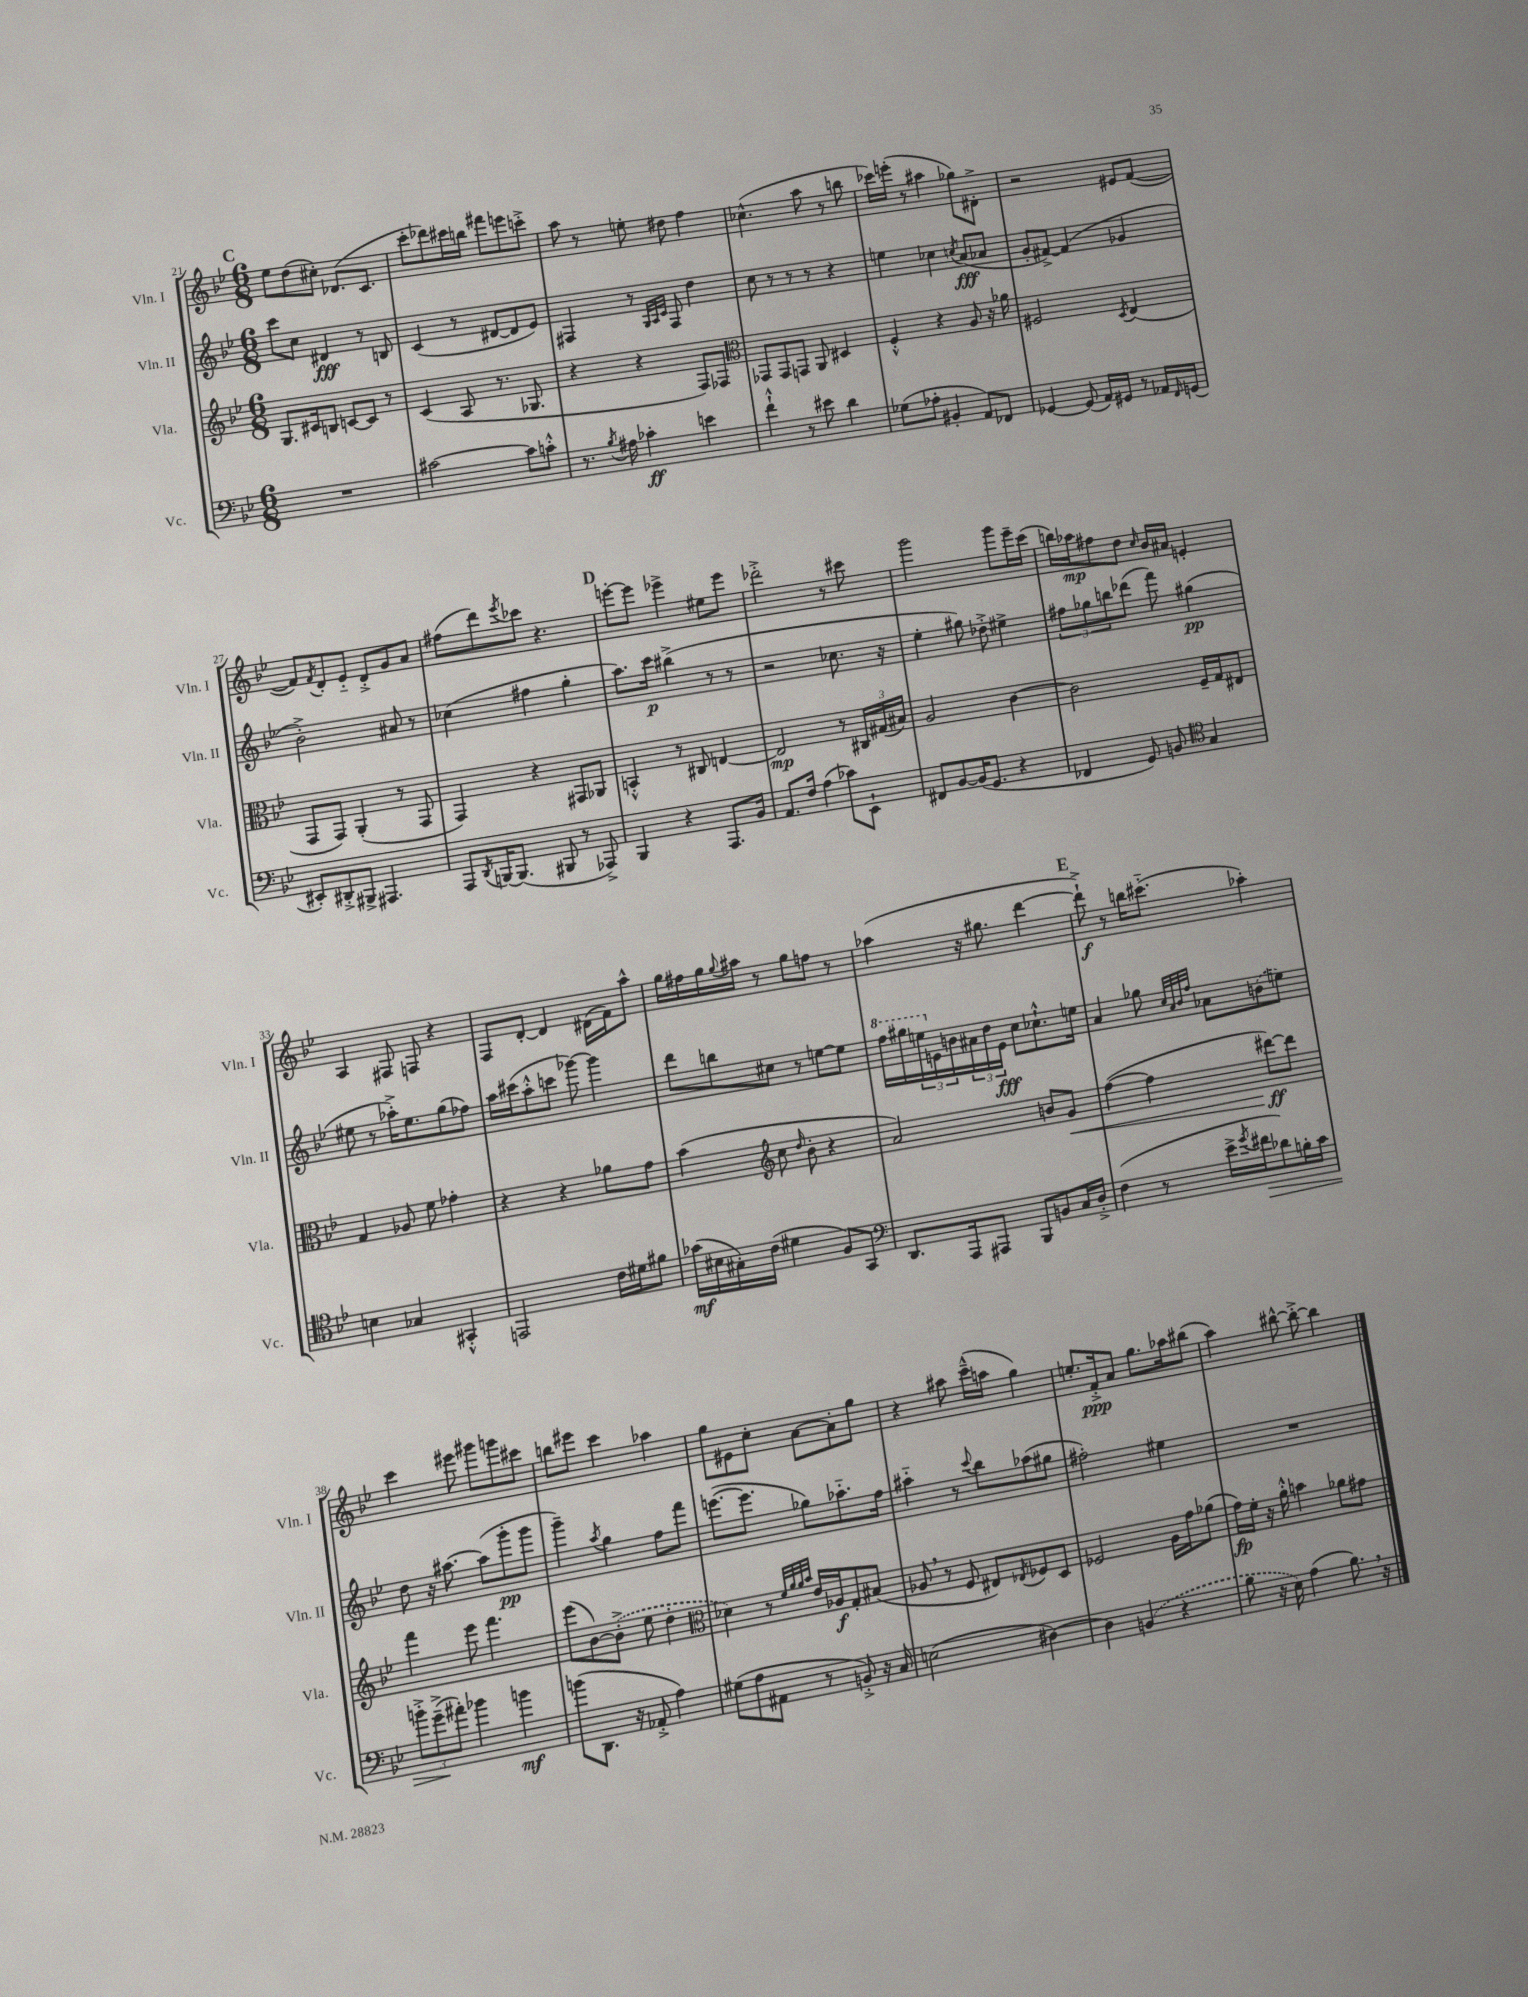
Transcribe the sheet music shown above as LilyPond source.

<<
\new StaffGroup <<
\new Staff = "s0" \with { instrumentName = "Vln. I" shortInstrumentName = "Vln. I" } {
    \clef treble \key bes \major \numericTimeSignature \time 6/8
    \mark \markup { \bold "C" } ees''8 d''8( cis''8-.) des'8.( c'8. |
    c'''8-. des'''8) cis'''16 b''16 fis'''8 e'''8 c'''8-.-> |
    a''8 r8 e''8-. dis''8 f''4 |
    ces''4.-^( a''8 r8 b''8 |
    ces'''16) e'''16-.( r8 ais''4 ges''8) dis'8-.-> |
    r2 eis'8 f'8~( |
    f'8) \acciaccatura { f'8 } d'8-. ees'8-_ d'8-.-> g'8 a'8 |
    fis''8( d'''8) \acciaccatura { ees'''8 } ces'''8 r4. |
    \mark \markup { \bold "D" } e'''8~-. e'''8 ees'''4-> eis''8 ees'''8 |
    des'''2-.-> r8 cis'''8 |
    g'''2 g'''8 ees'''16-- c'''16( |
    b''16) aes''16\mp fis''8 d''8 \grace { c''16 } bes'16 ais'16 e'4-. |
    a4 fis8 f8 r4 |
    f8 d'8~-. d'4 dis'16( f'16) a''8-^ |
    g''16 fis''16 g''16 \appoggiatura { g''8 } ais''16 r8 g''8 f''8 r8 |
    aes''4( r16 gis''8. d'''4~ |
    \mark \markup { \bold "E" } d'''8-!->\f) r8 b''16 cis'''8.-_( aes''4-.) |
    c'''4 eis'''8 gis'''8 g'''8 cis'''8 |
    b''8 eis'''8 c'''4 aes''4 |
    g''8 eis'8 c''8-. a'8~ a'8-. g''8 |
    r4 ais''8 c'''16---^( a''16 g''4) |
    e''8.-. f'16-.->\ppp a'8 g''8. aes''16 bis''8( |
    a''4) bis''8~-^ bis''8~-.-> bis''4 \bar "|." |
}
\new Staff = "s1" \with { instrumentName = "Vln. II" shortInstrumentName = "Vln. II" } {
    \clef treble \key bes \major \numericTimeSignature \time 6/8
    \mark \markup { \bold "C" } c'''8 c''8 dis'4\fff r8 b8 |
    c'4( r8 dis'8~ dis'8 ees'8) |
    fis4 r8 \grace { g32 a32 c'32 } fis8 d''4 |
    c''8 r8 r8 r8 r4 |
    e''4 ces''4 \acciaccatura { c''8 } a'8\fff( aes'8 |
    g'8-. fis'8~->) fis'4( ges'4 |
    bes'2-.->) ais'8 r8 |
    ces''4( fis''4 g''4-. |
    \mark \markup { \bold "D" } a''8.) c'''16\p bis''4->( r8 r8 |
    r2 ces''8. r16 |
    ees''4-. gis''8) des''8-.-> eis''4-> |
    \tuplet 3/2 { fis''8 ges''8 b''8 } des'''8( f'''8) gis''4\pp( |
    eis''8 r8 aes''16-.->) eis''8. g''8( fes''8) |
    a''16 cis'''16( a''8-.-^ c'''8 ges'''8~) ges'''4 |
    d'''8 b''8 cis''8 r8 e''8~ e''8 |
    \ottava #1 f'''16 gis'''16 \tuplet 3/2 { e'''16 \ottava #0 e'16 b'16 } \tuplet 3/2 { ais'16 d''16 e'16\fff } c''8 ces''8.-!-^ e''16 |
    \mark \markup { \bold "E" } a'4 ges''8 \grace { c''32 a'32 bes'32 f''32 } aes'8 \once \slurDashed b'8( e''8) |
    d''8 r16 ais''8.~ ais''8( g'''8-.\pp g'''8 |
    g'''4--) \acciaccatura { a''8 } g''4 f''8 f'''8 |
    e'''8.~( e'''8. ges''8) aes''8.-_ f''16 |
    ais''4-_ r8 \appoggiatura { c'''8 } bes''8 aes''8( gis''8 |
    fis''2-.) eis''4 |
    R2. \bar "|." |
}
\new Staff = "s2" \with { instrumentName = "Vla." shortInstrumentName = "Vla." } {
    \clef treble \key bes \major \numericTimeSignature \time 6/8
    \mark \markup { \bold "C" } g8. cis'16 b8 c'8~ c'8 r8 |
    c'4( a8 r8. ges8. |
    r4 r4 f8) fes8 |
    \clef alto ges,8 ges,8 g,8 a,8 dis4 |
    f4-.-^ r4 a8 r16 aes'16 |
    fis2 \acciaccatura { d8 } ees4( |
    g,8 g,8) a,4-.( r8 g,8 |
    g,4) r4 gis,8 aes,8 |
    \mark \markup { \bold "D" } b,4-.-^ r8 cis8 e4~ |
    e2\mp r8 \tuplet 3/2 { cis16 gis16( bis16) } |
    a2 c'4~ |
    c'2 f16-- g16 eis8 |
    g4 aes8 f'8 ges'4-. |
    r4 r4 aes'8 g'8 |
    bes'4( \clef treble c''8 \grace { d''16 } bes'8-. r4 |
    a'2) b'8 g'8\< |
    \mark \markup { \bold "E" } f''4~( f''4 dis'''8~\ff\!) dis'''8 |
    f'''4 ees'''8 f'''4. |
    ees'''8( bes'8~) \once \slurDashed bes'8-.->( ees''8 d''4-. |
    \clef alto des'4) r8 \grace { f'32 a'32 a'32 bes'32 } ees'16 aes16\f g8-. bis8( |
    aes8 \breathe r8 f8 eis8) \acciaccatura { ees8 } fes8 d8 |
    fes2 a16 g'16 aes'8( |
    g'16\fp) f'16-. r16 a'16-.-^ b'4 aes'8 gis'8 \bar "|." |
}
\new Staff = "s3" \with { instrumentName = "Vc." shortInstrumentName = "Vc." } {
    \clef bass \key bes \major \numericTimeSignature \time 6/8
    \mark \markup { \bold "C" } R2. |
    cis'2~ cis'8 c'8-.-^ |
    r8. \acciaccatura { bes8 } ais16 ces'4-.\ff e'4 |
    f'4-!-^ r8 eis'8 d'4 |
    ges8( aes8-. bis,4-. a,8) fes,8 |
    ges,4~ ges,8( a,16) gis,16 r8 aes,16 \grace { f,16 } g,16( |
    eis,8-.) dis,8-.-> bis,,8-> ais,,4. |
    a,,8 \acciaccatura { d,8 } b,,16~ b,,8.( bis,,8 r8 aes,,8->) |
    \mark \markup { \bold "D" } bes,,4 r4 a,,8. bes,16 |
    a,8. f16 a4( ces'8) ees,8-! |
    fis,8 bes,8~ bes,16( g,8. r4 |
    fes,4 g,8) b,8 \clef tenor g4 |
    b4 ges4 gis,4-.-^ |
    e,2 c'16 dis'16 fis'8 |
    ges'16\mf( bis16 gis16-.) c'16( dis'4 f8) g,8 |
    \clef bass d,8. a,,16 ais,,8 bes,,8 b,8 c16 d16-.-> |
    \mark \markup { \bold "E" } f4( r8 ees'16-> \acciaccatura { g'8 } fis'16\> des'8) b16-. c'16 |
    \tuplet 3/2 { b'8-.-> g'8--->\!( ais'8-.) } bes'4 b'4\mf |
    b'8( d,8. r16 aes,8-.-> a4) |
    gis8( a8 ais,8 r8 b,8-.->) r16 c16 |
    e2( dis4~) |
    dis4 \once \slurDashed b,4( r4 |
    bes8 r16 ees16) a4( bes8.) \breathe r16 \bar "|." |
}
>>
>>
\layout { \context { \Score currentBarNumber = #21 } }
